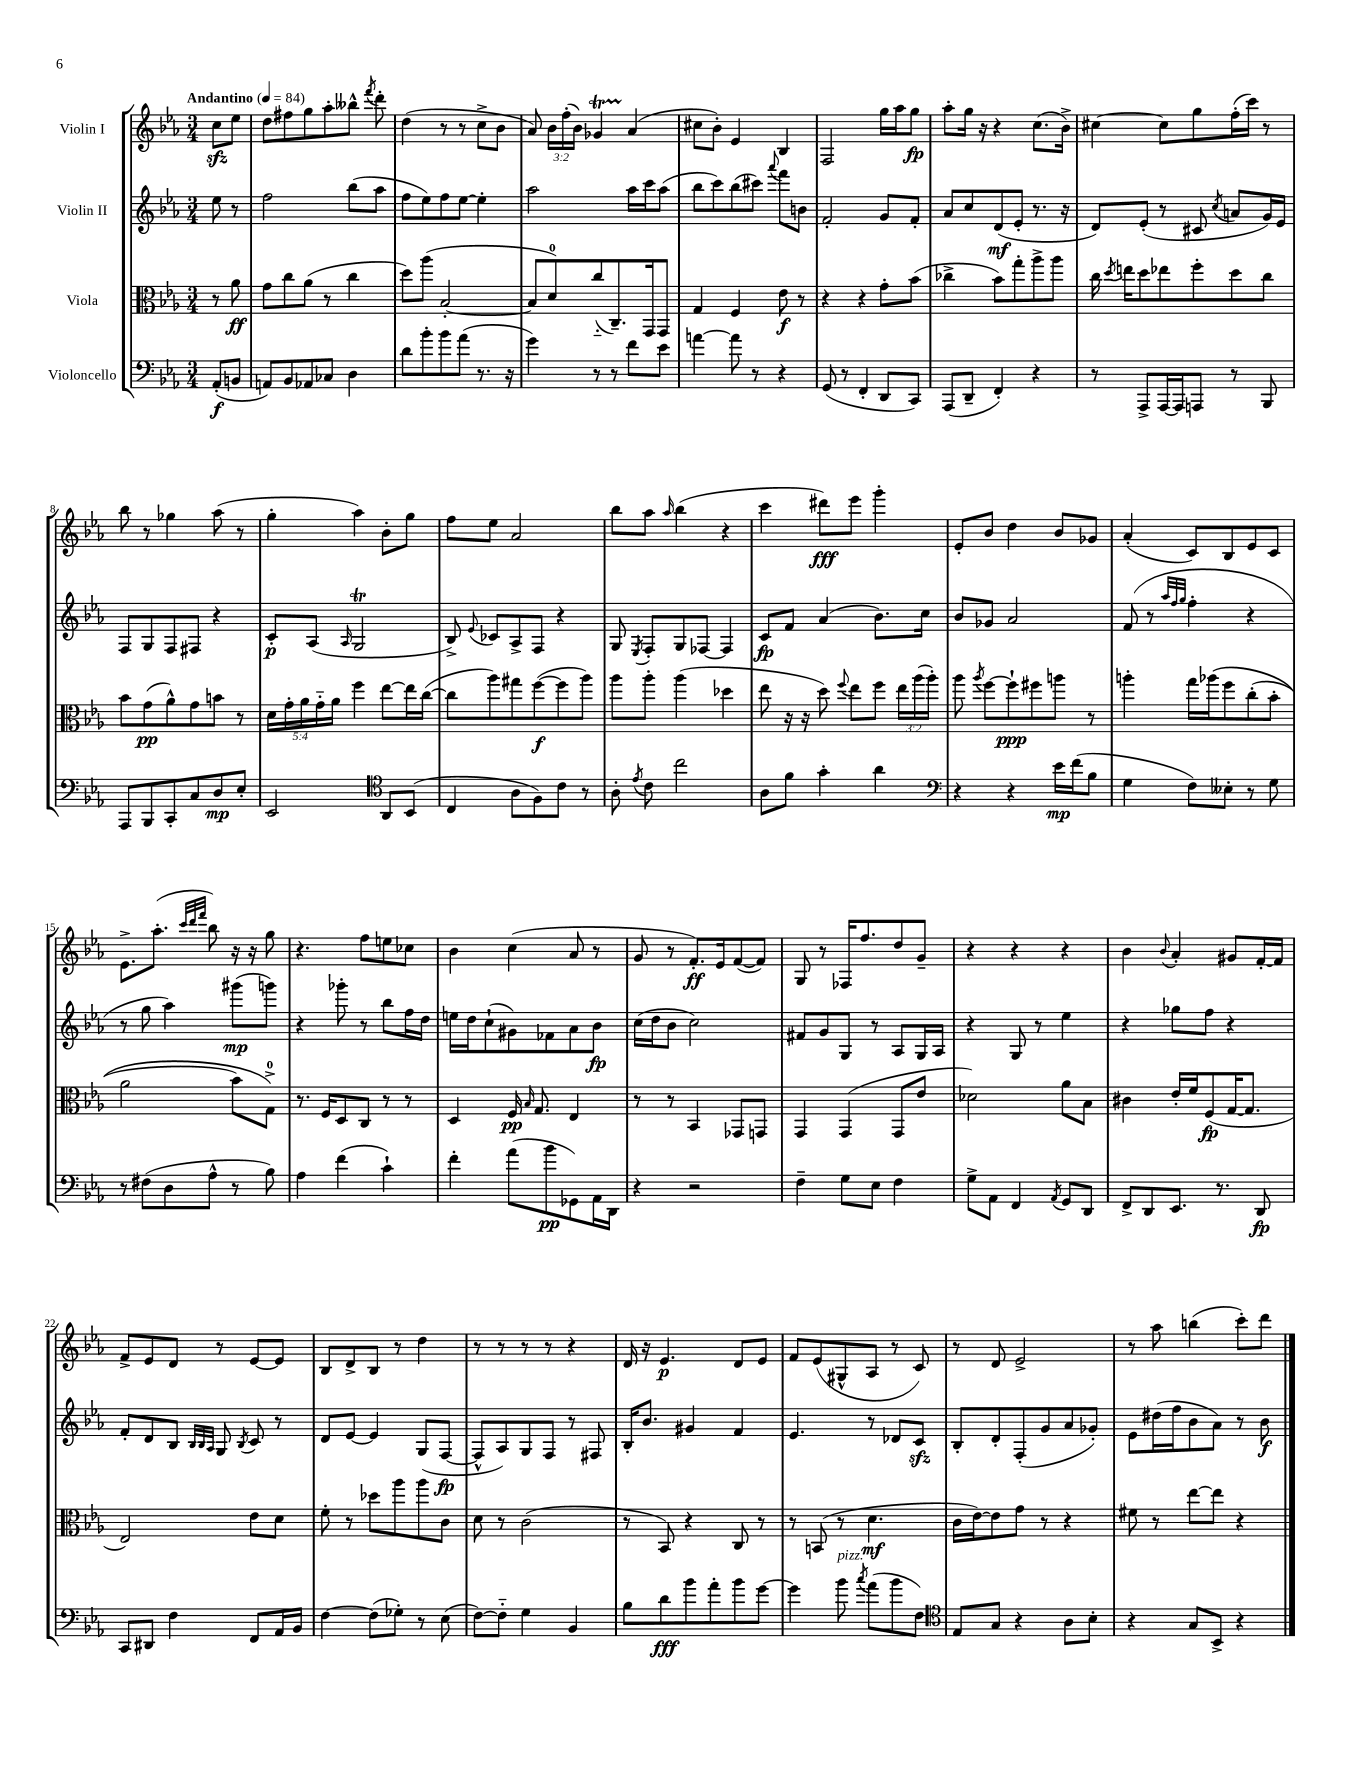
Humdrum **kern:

**kern	**dynam	**kern	**dynam	**kern	**dynam	**kern	**dynam
*part4	*part4	*part3	*part3	*part2	*part2	*part1	*part1
*staff4	*staff4	*staff3	*staff3	*staff2	*staff2	*staff1	*staff1
*I"Violoncello	*	*I"Viola	*	*I"Violin II	*	*I"Violin I	*
*clefF4	*	*clefC3	*	*clefG2	*	*clefG2	*
*k[b-e-a-]	*	*k[b-e-a-]	*	*k[b-e-a-]	*	*k[b-e-a-]	*
*M3/4	*	*M3/4	*	*M3/4	*	*M3/4	*
*MM84	*	*MM84	*	*MM84	*	*MM84	*
=	=	=	=	=	=	=	=
!	!	!	!	!	!	!LO:TX:a:B:t=Andantino	!
(8AA-'/L	f	8r	.	8ee-\	.	8cczz\L	.
8BBn/J	.	8a-\	ff	8r	.	8ee-\J	.
=1	=1	=1	=1	=1	=1	=1	=1
8AAn/L)	.	8g\L	.	2ff\	.	8dd\L	.
8BB-/	.	8cc\	.	.	.	8ff#X\	.
8AA-X/	.	(8a-\J	.	.	.	8gg\	.
8C-X/J	.	8r	.	.	.	8aa-'\	.
4D\	.	4cc\	.	(8bb-\L	.	8bb--X^^\J	.
.	.	.	.	.	.	8qfff/	.
.	.	.	.	8aa-\J	.	8ddd'\	.
=2	=2	=2	=2	=2	=2	=2	=2
8d\L	.	8dd\L)	.	8ff\L	.	(4dd\	.
8b-'\	.	(8aa-\J	.	8ee-\)	.	.	.
8b-\	.	[2B-'/	.	8ff\	.	8r	.
(8a-\J	.	.	.	[8ee-\J	.	8r	.
8.r	.	.	.	4ee-'\]	.	8cc^\L	.
.	.	.	.	.	.	8b-\J	.
16r	.	.	.	.	.	.	.
=3	=3	=3	=3	=3	=3	=3	=3
4g\)	.	8B-/L]	.	2aa-\	.	8a-/)	.
.	.	8d/)	.	.	.	24b-\LL	.
.	.	.	.	.	.	(24ff'\	.
.	.	.	.	.	.	24b-\JJ)	.
8r	.	(8cc/	.	.	.	4g-XT/	.
8r	.	8.C~/)	.	.	.	.	.
8f\L	.	.	.	16aa-\LL	.	(4a-/	.
.	.	16GG/k	.	16ccc\J	.	.	.
8e-\J	.	8GG/J	.	(8aa-\J	.	.	.
=4	=4	=4	=4	=4	=4	=4	=4
[4an\	.	4G/	.	8bb-\L	.	8cc#X\L	.
.	.	.	.	8ccc\)	.	8b-'\J)	.
8a\]	.	4F/	.	(8bb-\	.	4e-/	.
8r	.	.	.	8ccc#X\J)	.	.	.
.	.	.	.	8qqaaa-/	.	.	.
4r	.	8e-\	f	8fff\L	.	4B-/	.
.	.	8r	.	8bn\J	.	.	.
=5	=5	=5	=5	=5	=5	=5	=5
(8GG/	.	4r	.	2f'/	.	2F/	.
8r	.	.	.	.	.	.	.
4FF'/	.	4r	.	.	.	.	.
8DD/L	.	8g'\L	.	8g/L	.	16gg\LL	.
.	.	.	.	.	.	16aa-\J	.
8CC/J)	.	(8b-\J	.	8f'/J	.	8gg\J	fp
=6	=6	=6	=6	=6	=6	=6	=6
(8AAA-/L	.	4cc-X^\	.	8a-/L	.	8aa-'\L	.
8DD~/J	.	.	.	8cc/	.	16gg\Jk	.
.	.	.	.	.	.	16r	.
4FF'/)	.	8b-\L)	.	(8d/	mf	4r	.
.	.	8gg'\	.	8e-'/J	.	.	.
4r	.	8aa-^\	.	8.r	.	(8.cc\L	.
.	.	8aa-\J	.	.	.	.	.
.	.	.	.	16r	.	16b-^\Jk)	.
=7	=7	=7	=7	=7	=7	=7	=7
8r	.	16cc\	.	8d/L)	.	[4cc#X\	.
.	.	8qdd/	.	.	.	.	.
.	.	16een\KL	.	.	.	.	.
8AAA-^/L	.	8dd\	.	(8e-'/J	.	.	.
[16AAA-/L	.	8ee-X\	.	8r	.	8cc#\L]	.
16AAA-/J]	.	.	.	.	.	.	.
8AAAn/J	.	8ff'\	.	8c#X/	.	8gg\	.
.	.	.	.	8qcc/	.	.	.
8r	.	8dd\	.	8an/L	.	(16ff'\L	.
.	.	.	.	.	.	16ccc\JJ)	.
8BBB-/	.	8cc\J	.	16g/L)	.	8r	.
.	.	.	.	16e-/JJ	.	.	.
!!LO:LB:g=z
=8	=8	=8	=8	=8	=8	=8	=8
8AAA-/L	.	8b-\L	.	8F/L	.	8bb-\	.
8BBB-/	.	(8g\	pp	8G/	.	8r	.
8CC'/	.	8a-^^\)	.	8F/	.	4gg-X\	.
8C/	.	8g\	.	8F#X/J	.	.	.
8D/	mp	8bn\J	.	4r	.	(8aa-\	.
8E-'/J	.	8r	.	.	.	8r	.
=9	=9	=9	=9	=9	=9	=9	=9
2EE-/	.	20d\LL	.	8c'/L	p	4gg'\	.
.	.	20g'\	.	.	.	.	.
.	.	20a-\	.	.	.	.	.
.	.	.	.	(8A-/J	.	.	.
.	.	20g\	.	.	.	.	.
.	.	20a-\JJ	.	.	.	.	.
.	.	.	.	16qqA-/	.	.	.
.	.	4ff\	.	2Gt/	.	4aa-\)	.
*clefC4	*	*	*	*	*	*	*
8AA-/L	.	[8ee-\L	.	.	.	8b-'\L	.
(8BB-/J	.	16ee-\L]	.	.	.	8gg\J	.
.	.	([16cc\JJ	.	.	.	.	.
=10	=10	=10	=10	=10	=10	=10	=10
4C/	.	8cc\L]	.	8B-^/)	.	8ff\L	.
.	.	.	.	8qqe-/	.	.	.
.	.	8aa-\)	.	8c-X/L	.	8ee-\J	.
8A-\L	.	8gg#X\	.	8A-^/	.	2a-/	.
8F\)	.	([8ff\	f	8F/J	.	.	.
8c\J	.	8ff\]	.	4r	.	.	.
8r	.	8aa-\J)	.	.	.	.	.
=11	=11	=11	=11	=11	=11	=11	=11
8A-'\	.	8aa-\L	.	8G/	.	8bb-\L	.
8qe-/	.	.	.	8qE-/	.	.	.
8c\	.	8aa-'\J	.	8F'/L	.	8aa-\J	.
.	.	.	.	.	.	16qqaa-/	.
2cc\	.	(4aa-\	.	8G/	.	(4bb-\	.
.	.	.	.	[8F-X/J	.	.	.
.	.	4dd-X\	.	4F-/]	.	4r	.
=12	=12	=12	=12	=12	=12	=12	=12
8A-\L	.	8ee-\	.	8c/L	fp	4ccc\	.
8f\J	.	16r	.	8f/J	.	.	.
.	.	16r	.	.	.	.	.
4g'\	.	8dd\)	.	(4a-/	.	8ddd#X\L)	fff
.	.	8qqff/	.	.	.	.	.
.	.	8ee-\L	.	.	.	8eee-\J	.
4a-\	.	8ff\J	.	8.b-\L)	.	4ggg'\	.
.	.	24ee-\LL	.	.	.	.	.
.	.	(24aa-\	.	.	.	.	.
.	.	.	.	16cc\Jk	.	.	.
.	.	24aa-'\JJ)	.	.	.	.	.
=13	=13	=13	=13	=13	=13	=13	=13
*clefF4	*	*	*	*	*	*	*
4r	.	8aa-\	.	8b-/L	.	8e-'/L	.
.	.	8qaa-/	.	.	.	.	.
.	.	[8ff\L	.	8g-X/J	.	8b-/J	.
4r	.	8ff`\]	ppp	2a-/	.	4dd\	.
.	.	8ff#X\	.	.	.	.	.
16e-\LL	mp	8aan\J	.	.	.	8b-/L	.
(16f\J	.	.	.	.	.	.	.
8B-\J	.	8r	.	.	.	8g-X/J	.
=14	=14	=14	=14	=14	=14	=14	=14
4G\	.	4aan'\	.	(8f/	.	(4a-'/	.
.	.	.	.	8r	.	.	.
.	.	.	.	32qqaa-/LLL	.	.	.
.	.	.	.	32qqff/	.	.	.
.	.	.	.	32qqgg/JJJ	.	.	.
8F\L)	.	16gg\LL	.	4ff'\	.	8c/L)	.
.	.	(16aa-X\J	.	.	.	.	.
8E--X'\J	.	8ff\	.	.	.	8B-/	.
8r	.	(8cc'\	.	4r	.	8e-/	.
8G\	.	8b-'\J	.	.	.	8c/J	.
!!LO:LB:g=z
=15	=15	=15	=15	=15	=15	=15	=15
8r	.	2a-\	.	8r	.	8.e-^\L	.
(8F#X\L	.	.	.	8gg\	.	.	.
.	.	.	.	.	.	(8.aa-'\J	.
8D\	.	.	.	4aa-\)	.	.	.
.	.	.	.	.	.	32qqccc/LLL	.
.	.	.	.	.	.	32qqddd/	.
.	.	.	.	.	.	32qqfff/JJJ	.
8A-^^\J	.	.	.	.	.	8bb-\)	.
8r	.	8b-\L)	.	(8ggg#X\L	mp	16r	.
.	.	.	.	.	.	16r	.
8B-\)	.	8G^\J)	.	8gggn\J)	.	8gg\	.
=16	=16	=16	=16	=16	=16	=16	=16
4A-\	.	8.r	.	4r	.	4.r	.
.	.	16F/KL	.	.	.	.	.
(4f\	.	8D/	.	8ggg-X'\	.	.	.
.	.	8C/J	.	8r	.	8ff\L	.
4c`\)	.	8r	.	8bb-\L	.	8een\	.
.	.	8r	.	16ff\L	.	8cc-X\J	.
.	.	.	.	16dd\JJ	.	.	.
=17	=17	=17	=17	=17	=17	=17	=17
4f'\	.	4D/	.	16een\LL	.	4b-\	.
.	.	.	.	16dd\J	.	.	.
.	.	.	.	(8cc`\	.	.	.
(8a-\L	.	16F/	pp	8g#X\)	.	(4cc\	.
.	.	16qqB-/	.	.	.	.	.
.	.	8.G/	.	.	.	.	.
8b-\	pp	.	.	8f-X\	.	.	.
8GG-X\)	.	4E-/	.	8a-\	.	8a-/	.
16AA-\L	.	.	.	8b-\J	fp	8r	.
16DD\JJ	.	.	.	.	.	.	.
=18	=18	=18	=18	=18	=18	=18	=18
4r	.	8r	.	(16cc\LL	.	8g/	.
.	.	.	.	16dd\J	.	.	.
.	.	8r	.	8b-\J	.	8r	.
2r	.	4BB-/	.	2cc\)	.	8.f'/L)	ff
.	.	.	.	.	.	16e-/k	.
.	.	8GG-X/L	.	.	.	([8f/	.
.	.	8GGn/J	.	.	.	8f/J])	.
=19	=19	=19	=19	=19	=19	=19	=19
4F~\	.	4GG/	.	8f#X/L	.	8G/	.
.	.	.	.	8g/	.	8r	.
8G\L	.	(4GG/	.	8G/J	.	16F-X/KL	.
.	.	.	.	.	.	8.ff/	.
8E-\J	.	.	.	8r	.	.	.
4F\	.	8GG/L	.	8A-/L	.	8dd/	.
.	.	8e-/J	.	16G/L	.	8g~/J	.
.	.	.	.	16A-/JJ	.	.	.
=20	=20	=20	=20	=20	=20	=20	=20
8G^\L	.	2d-X\)	.	4r	.	4r	.
8AA-\J	.	.	.	.	.	.	.
4FF/	.	.	.	8G/	.	4r	.
.	.	.	.	8r	.	.	.
8qAA-/	.	.	.	.	.	.	.
8GG/L	.	8a-\L	.	4ee-\	.	4r	.
8DD/J	.	8B-\J	.	.	.	.	.
=21	=21	=21	=21	=21	=21	=21	=21
8FF^/L	.	4c#X\	.	4r	.	4b-\	.
8DD/	.	.	.	.	.	.	.
.	.	.	.	.	.	8qqb-/	.
8.EE-/J	.	16e-'/LL	.	8gg-X\L	.	4a-'/	.
.	.	16f/J	.	.	.	.	.
.	.	(8F/	fp	8ff\J	.	.	.
8.r	.	.	.	.	.	.	.
.	.	[16G/K	.	4r	.	8g#X/L	.
.	.	8.G/J]	.	.	.	.	.
8DD/	fp	.	.	.	.	[16f'/L	.
.	.	.	.	.	.	16f/JJ]	.
!!LO:LB:g=z
=22	=22	=22	=22	=22	=22	=22	=22
8CC/L	.	2E-/)	.	8f'/L	.	8f^/L	.
8DD#X/J	.	.	.	8d/	.	8e-/	.
4F\	.	.	.	8B-/J	.	8d/J	.
.	.	.	.	32qqB-/LLL	.	.	.
.	.	.	.	32qqB-/	.	.	.
.	.	.	.	32qqA-/JJJ	.	.	.
.	.	.	.	8G/	.	8r	.
.	.	.	.	8qB-/	.	.	.
8FF/L	.	8e-\L	.	8c/	.	[8e-/L	.
16AA-/L	.	8d\J	.	8r	.	8e-/J]	.
16BB-/JJ	.	.	.	.	.	.	.
=23	=23	=23	=23	=23	=23	=23	=23
[4F\	.	8f'\	.	8d/L	.	8B-/L	.
.	.	8r	.	[8e-/J	.	8d^/	.
(8F\L]	.	8dd-X\L	.	4e-/]	.	8B-/J	.
8G-X'\J)	.	8aa-\	.	.	.	8r	.
8r	.	8aa-\	.	(8G/L	.	4dd\	.
(8E-\	.	8c\J	.	[8F/J	fp	.	.
=24	=24	=24	=24	=24	=24	=24	=24
[8F\L)	.	8d\	.	8F^^/L]	.	8r	.
8F\J]	.	8r	.	8A-/)	.	8r	.
4G\	.	(2c\	.	8G/	.	8r	.
.	.	.	.	8F/J	.	8r	.
4BB-/	.	.	.	8r	.	4r	.
.	.	.	.	8F#X/	.	.	.
=25	=25	=25	=25	=25	=25	=25	=25
8B-\L	.	8r	.	16B-'/KL	.	16d/	.
.	.	.	.	8.b-/J	.	16r	.
8d\	fff	8BB-/)	.	.	.	4.e-/	p
8b-\	.	4r	.	4g#X/	.	.	.
8a-'\	.	.	.	.	.	.	.
8b-\	.	8C/	.	4f/	.	8d/L	.
[8g\J	.	8r	.	.	.	8e-/J	.
=26	=26	=26	=26	=26	=26	=26	=26
4g\]	.	8r	.	4.e-/	.	8f/L	.
.	.	(8BBn/	.	.	.	(8e-/	.
!LO:TX:a:i:t=pizz.	!	!	!	!	!	!	!
8b-\	.	8r	.	.	.	8G#X^^/	.
8qcc/	.	.	.	.	.	.	.
(8a-\L	.	4.d\	mf	8r	.	8A-/J	.
8b-\	.	.	.	8d-X/L	.	8r	.
8F\J)	.	.	.	8czz/J	.	8c/)	.
=27	=27	=27	=27	=27	=27	=27	=27
*clefC4	*	*	*	*	*	*	*
8E-/L	.	16c\LL	.	8B-'/L	.	8r	.
.	.	[16e-\J)	.	.	.	.	.
8G/J	.	8e-\]	.	8d'/	.	8d/	.
4r	.	8g\J	.	(8F'/	.	2e-^/	.
.	.	8r	.	8g/	.	.	.
8A-\L	.	4r	.	8a-/	.	.	.
8B-'\J	.	.	.	8g-X'/J)	.	.	.
=28	=28	=28	=28	=28	=28	=28	=28
4r	.	8f#X\	.	8e-\L	.	8r	.
.	.	8r	.	(16dd#X\L	.	8aa-\	.
.	.	.	.	16ff\J	.	.	.
8G/L	.	[8ee-\L	.	8b-\	.	(4bbn\	.
8BB-^/J	.	8ee-\J]	.	8a-\J)	.	.	.
4r	.	4r	.	8r	.	8ccc'\L)	.
.	.	.	.	8b-\	f	8ddd\J	.
==	==	==	==	==	==	==	==
*-	*-	*-	*-	*-	*-	*-	*-
